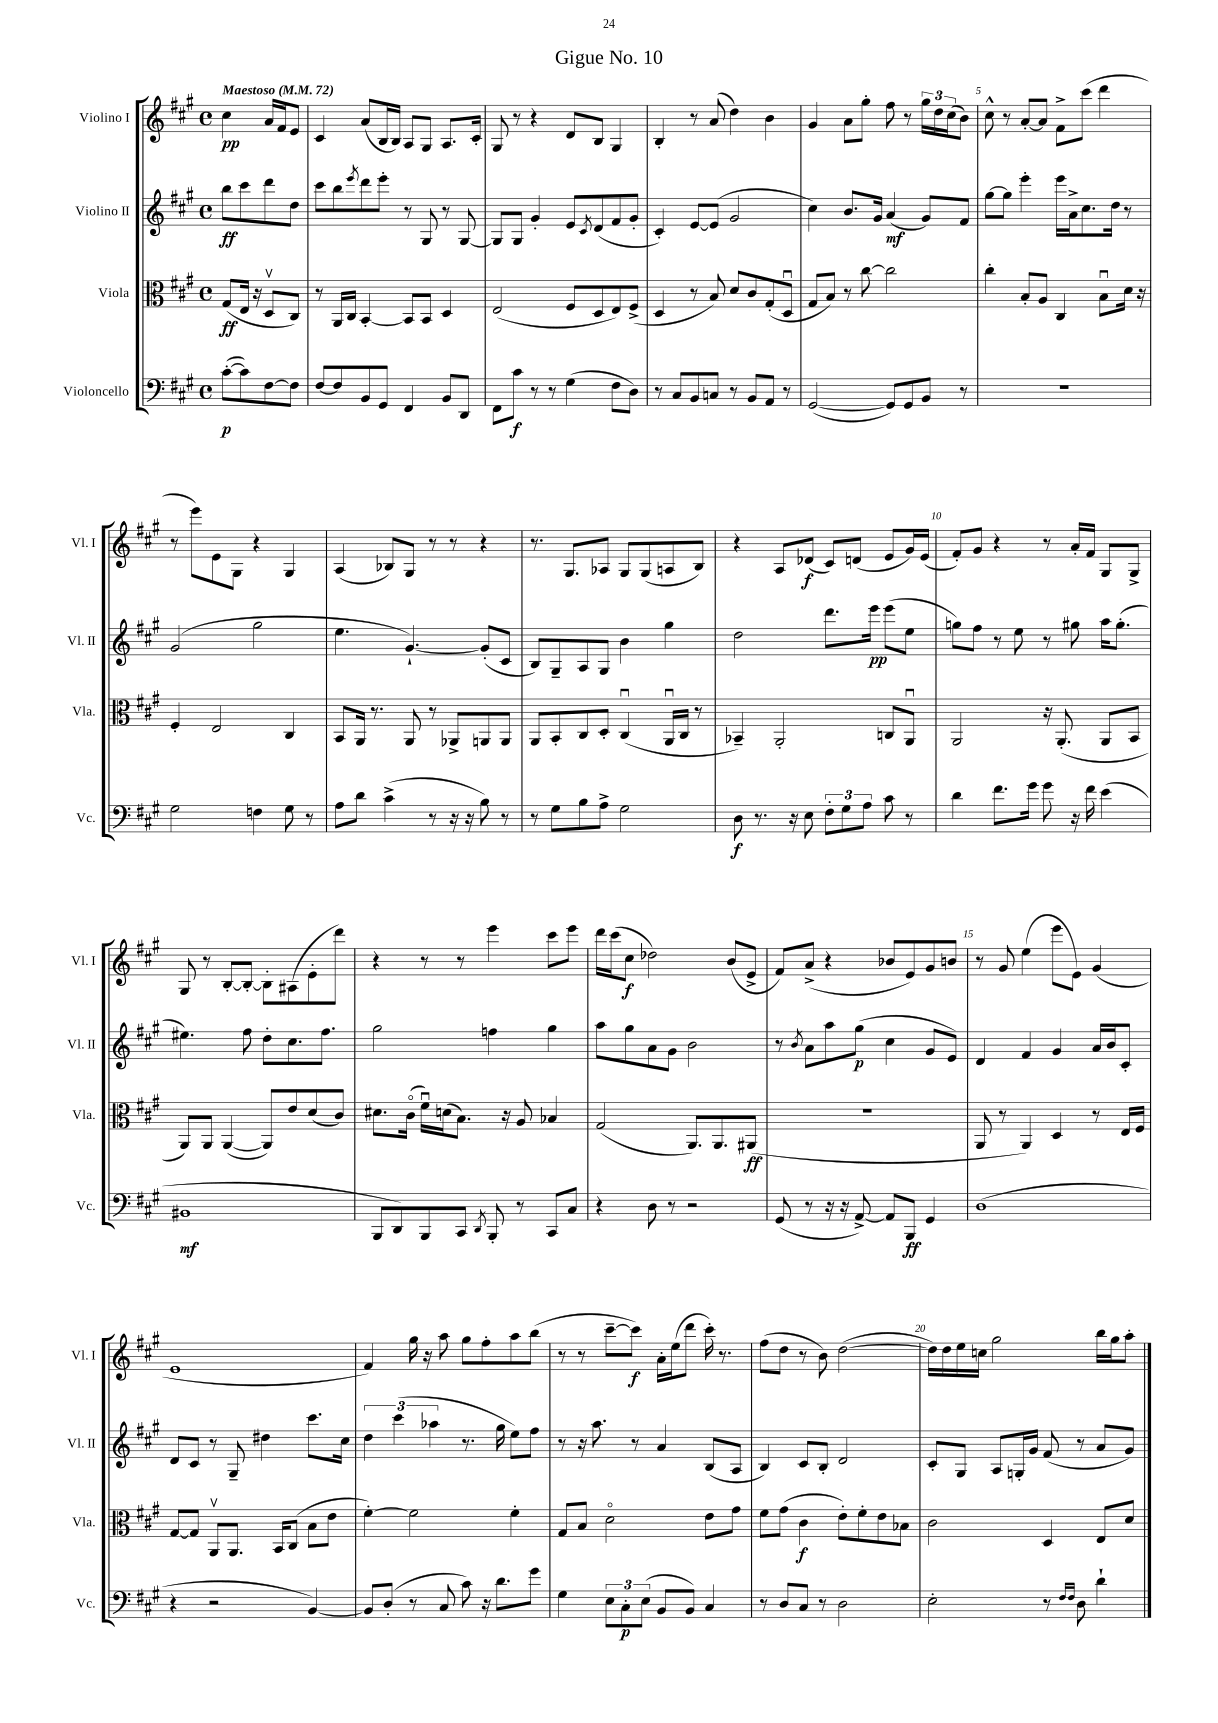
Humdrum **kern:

**kern	**dynam	**kern	**dynam	**kern	**dynam	**kern	**dynam
*part4	*part4	*part3	*part3	*part2	*part2	*part1	*part1
*staff4	*staff4	*staff3	*staff3	*staff2	*staff2	*staff1	*staff1
*I"Violoncello	*	*I"Viola	*	*I"Violino II	*	*I"Violino I	*
*I'Vc.	*	*I'Vla.	*	*I'Vl. II	*	*I'Vl. I	*
*clefF4	*	*clefC3	*	*clefG2	*	*clefG2	*
*k[f#c#g#]	*	*k[f#c#g#]	*	*k[f#c#g#]	*	*k[f#c#g#]	*
*M4/4	*	*M4/4	*	*M4/4	*	*M4/4	*
*met(c)	*	*met(c)	*	*met(c)	*	*met(c)	*
*MM72	*	*MM72	*	*MM72	*	*MM72	*
=	=	=	=	=	=	=	=
!	!	!	!	!	!	!LO:TX:a:B:t=Maestoso	!
([8c#'\L	p	(8G#/L	ff	8bb\L	ff	4cc#\	pp
8c#\])	.	16E/Jk	.	8ccc#\	.	.	.
.	.	16r	.	.	.	.	.
[8F#\	.	8Dv/L	.	8ddd\	.	16a/LL	.
.	.	.	.	.	.	16f#/J	.
8F#\J]	.	8C#/J)	.	8dd\J	.	8e/J	.
=1	=1	=1	=1	=1	=1	=1	=1
[8F#/L	.	8r	.	8ccc#\L	.	4c#/	.
8F#/]	.	16AA/LL	.	8bb\	.	.	.
.	.	16C#/JJ	.	.	.	.	.
.	.	.	.	8qeee/	.	.	.
8BB/	.	[4BB'/	.	8ddd\	.	(8a/L	.
8GG#/J	.	.	.	8eee'\J	.	16B/L	.
.	.	.	.	.	.	16B/JJ)	.
4FF#/	.	8BB/L]	.	8r	.	8A/L	.
.	.	8BB/J	.	8G#/	.	8G#/J	.
8BB/L	.	4D/	.	8r	.	8.A/L	.
8DD/J	.	.	.	[8G#/	.	.	.
.	.	.	.	.	.	16c#'/Jk	.
=2	=2	=2	=2	=2	=2	=2	=2
8FF#\L	.	(2E/	.	8G#/L]	.	8G#/	.
8c#\J	f	.	.	8G#/J	.	8r	.
8r	.	.	.	4g#'/	.	4r	.
8r	.	.	.	.	.	.	.
(4G#\	.	8F#/L	.	8e/L	.	8d/L	.
.	.	.	.	8qc#/	.	.	.
.	.	8D/	.	(8d/	.	8B/J	.
8F#\L	.	8E/)	.	8f#/	.	4G#/	.
8D\J)	.	(8F#^/J	.	8g#'/J	.	.	.
=3	=3	=3	=3	=3	=3	=3	=3
8r	.	4D/	.	4c#'/)	.	4B'/	.
8C#/L	.	.	.	.	.	.	.
8BB/	.	8r	.	[8e/L	.	8r	.
8Cn/J	.	8B/)	.	(8e/J]	.	(8a/	.
8r	.	8d/L	.	2g#/	.	4dd\)	.
8BB/L	.	8c#/	.	.	.	.	.
8AA/J	.	(8G#'/	.	.	.	4b\	.
8r	.	8Du/J	.	.	.	.	.
=4	=4	=4	=4	=4	=4	=4	=4
([2GG#/	.	8G#/L	.	4cc#\)	.	4g#/	.
.	.	8B/J)	.	.	.	.	.
.	.	8r	.	8.b/L	.	8a\L	.
.	.	[8cc#\	.	.	.	8gg#'\J	.
.	.	.	.	16g#/Jk	.	.	.
8GG#/L])	.	2cc#\]	.	(4a/	mf	8ff#\	.
8GG#/	.	.	.	.	.	8r	.
8BB/J	.	.	.	8g#/L)	.	24gg#\LL	.
.	.	.	.	.	.	24dd\	.
.	.	.	.	.	.	(24cc#\J	.
8r	.	.	.	8f#/J	.	8b\J)	.
=5	=5	=5	=5	=5	=5	=5	=5
1r	.	4cc#'\	.	[8gg#\L	.	8cc#^^\	.
.	.	.	.	8gg#\J]	.	8r	.
.	.	8B'/L	.	4eee'\	.	[8a'/L	.
.	.	8A/J	.	.	.	8a/J]	.
.	.	4C#/	.	16eee\LL	.	8f#^\L	.
.	.	.	.	16a^\J	.	.	.
.	.	.	.	8.cc#\	.	(8ccc#\J	.
.	.	8Bu\L	.	.	.	4ddd\	.
.	.	.	.	16dd\Jk	.	.	.
.	.	16d\Jk	.	8r	.	.	.
.	.	16r	.	.	.	.	.
!!LO:LB:g=z
=6	=6	=6	=6	=6	=6	=6	=6
2G#\	.	4F#'/	.	(2g#/	.	8r	.
.	.	.	.	.	.	8eee\L)	.
.	.	2E/	.	.	.	8e\	.
.	.	.	.	.	.	8G#\J	.
4Fn\	.	.	.	2gg#\	.	4r	.
8G#\	.	4C#/	.	.	.	4G#/	.
8r	.	.	.	.	.	.	.
=7	=7	=7	=7	=7	=7	=7	=7
8A\L	.	8BB/L	.	4.ee\	.	(4A/	.
8d\J	.	16AA/Jk	.	.	.	.	.
.	.	8.r	.	.	.	.	.
(4c#^\	.	.	.	.	.	8B-X/L)	.
.	.	8AA/	.	[4.g#`/)	.	8G#/J	.
8r	.	8r	.	.	.	8r	.
16r	.	8AA-X^/L	.	.	.	8r	.
16r	.	.	.	.	.	.	.
8B\)	.	8AAn/	.	(8g#'/L]	.	4r	.
8r	.	8AA/J	.	8c#/J	.	.	.
=8	=8	=8	=8	=8	=8	=8	=8
8r	.	8AA/L	.	8B/L)	.	8.r	.
8G#\L	.	8BB'/	.	8G#~/	.	.	.
.	.	.	.	.	.	8.G#/L	.
8B\	.	8C#/	.	8A/	.	.	.
8A^\J	.	8D'/J	.	8G#/J	.	8A-X/J	.
2G#\	.	(4C#u/	.	4b\	.	8G#/L	.
.	.	.	.	.	.	(8G#/	.
.	.	16AAu/LL	.	4gg#\	.	8An/	.
.	.	16C#/JJ	.	.	.	.	.
.	.	8r	.	.	.	8B/J)	.
=9	=9	=9	=9	=9	=9	=9	=9
8D\	f	4BB-X~/)	.	2dd\	.	4r	.
8.r	.	.	.	.	.	.	.
.	.	2AA'/	.	.	.	8A/L	.
16r	.	.	.	.	.	.	.
8E\	.	.	.	.	.	(8d-X/J	f
12F#'\L	.	.	.	8.ddd\L	.	8c#/L)	.
12G#\	.	.	.	.	.	.	.
.	.	.	.	.	.	(8dn/J	.
12A\J	.	.	.	.	.	.	.
.	.	.	.	16eee\Jk	pp	.	.
8c#\	.	8Cn/L	.	(8eee\L	.	8e/L	.
8r	.	8AAu/J	.	8ee\J	.	16g#/L)	.
.	.	.	.	.	.	(16e/JJ	.
=10	=10	=10	=10	=10	=10	=10	=10
4d\	.	2AA/	.	8ggn\L)	.	8f#'/L)	.
.	.	.	.	8ff#\J	.	8g#/J	.
8.f#\L	.	.	.	8r	.	4r	.
.	.	.	.	8ee\	.	.	.
16g#\Jk	.	.	.	.	.	.	.
8g#\	.	16r	.	8r	.	8r	.
.	.	(8.AA'/	.	.	.	.	.
16r	.	.	.	8gg#X\	.	16a'/LL	.
16f#\	.	.	.	.	.	16f#/JJ	.
(4e\	.	8AA/L	.	16aa\KL	.	8G#/L	.
.	.	.	.	(8.gg#'\J	.	.	.
.	.	8BB/J	.	.	.	8G#^/J	.
!!LO:LB:g=z
=11	=11	=11	=11	=11	=11	=11	=11
1BB#X	mf	8AA/L)	.	4.ee#X\)	.	8G#/	.
.	.	8AA/J	.	.	.	8r	.
.	.	([4AA/	.	.	.	[8B'/L	.
.	.	.	.	8ff#\	.	8B'/J_	.
.	.	8AA/L])	.	8dd'\L	.	8B'\L]	.
.	.	8e/	.	8.cc#\	.	(8A#X\	.
.	.	(8d/	.	.	.	8e'\	.
.	.	.	.	8.ff#\J	.	.	.
.	.	8c#/J)	.	.	.	8ddd\J)	.
=12	=12	=12	=12	=12	=12	=12	=12
8BBB/L	.	8.d#X\L	.	2gg#\	.	4r	.
8DD/)	.	.	.	.	.	.	.
.	.	(16c#\Jk	.	.	.	.	.
8BBB/	.	16f#u\LL)	.	.	.	8r	.
.	.	(16dn\J	.	.	.	.	.
8CC#/J	.	8.B\J)	.	.	.	8r	.
8qDD/	.	.	.	.	.	.	.
8BBB'/	.	.	.	4ffn\	.	4eee\	.
.	.	16r	.	.	.	.	.
8r	.	8A/	.	.	.	.	.
8CC#/L	.	4B-X/	.	4gg#\	.	8ccc#\L	.
8C#/J	.	.	.	.	.	8eee\J	.
=13	=13	=13	=13	=13	=13	=13	=13
4r	.	(2G#/	.	8aa\L	.	16ddd\LL	.
.	.	.	.	.	.	(16ccc#\J	.
.	.	.	.	8gg#\	.	8cc#\J	f
8D\	.	.	.	8a\	.	2dd-X\)	.
8r	.	.	.	8g#\J	.	.	.
2r	.	8.AA/L)	.	2b\	.	.	.
.	.	8.AA/	.	.	.	.	.
.	.	.	.	.	.	(8b/L	.
.	.	(8AA#X/J	ff	.	.	8e^/J	.
=14	=14	=14	=14	=14	=14	=14	=14
(8GG#/	.	1r	.	8r	.	8f#/L)	.
.	.	.	.	8qb/	.	.	.
8r	.	.	.	8a\L	.	(8a^/J	.
16r	.	.	.	8aa\	.	4r	.
16r	.	.	.	.	.	.	.
[8AA^/)	.	.	.	(8gg#\J	p	.	.
8AA/L]	.	.	.	4cc#\	.	8b-X/L	.
8BBB/J	ff	.	.	.	.	8e/)	.
4GG#/	.	.	.	8g#/L	.	8g#/	.
.	.	.	.	8e/J)	.	8bn/J	.
=15	=15	=15	=15	=15	=15	=15	=15
(1D	.	8AA/	.	4d/	.	8r	.
.	.	8r	.	.	.	8g#/	.
.	.	4AA/)	.	4f#/	.	(4ee\	.
.	.	4D/	.	4g#/	.	8eee\L	.
.	.	.	.	.	.	8e\J)	.
.	.	8r	.	16a/LL	.	(4g#/	.
.	.	.	.	16b/J	.	.	.
.	.	16E/LL	.	8c#'/J	.	.	.
.	.	16F#/JJ	.	.	.	.	.
!!LO:LB:g=z
=16	=16	=16	=16	=16	=16	=16	=16
4r	.	[8G#/L	.	8d/L	.	1e	.
.	.	8G#/J]	.	8c#/J	.	.	.
2r	.	8AAv/L	.	8r	.	.	.
.	.	8.AA/J	.	8G#~/	.	.	.
.	.	.	.	4dd#X\	.	.	.
.	.	16BB/KL	.	.	.	.	.
.	.	(8C#/J	.	.	.	.	.
[4BB/)	.	8B\L	.	8.ccc#\L	.	.	.
.	.	8e\J	.	.	.	.	.
.	.	.	.	16cc#\Jk	.	.	.
=17	=17	=17	=17	=17	=17	=17	=17
8BB/L]	.	[4f#'\)	.	6dd\	.	4f#/)	.
(8D'/J	.	.	.	.	.	.	.
.	.	.	.	(6ccc#\	.	.	.
8r	.	2f#\]	.	.	.	16gg#\	.
.	.	.	.	.	.	16r	.
.	.	.	.	6aa-X\	.	.	.
8C#/	.	.	.	.	.	8aa\	.
8c#\)	.	.	.	8.r	.	8gg#\L	.
16r	.	.	.	.	.	8ff#'\	.
8.d\L	.	.	.	16gg#\	.	.	.
.	.	4f#'\	.	8ee\L)	.	8aa\	.
8g#\J	.	.	.	8ff#\J	.	(8bb\J	.
=18	=18	=18	=18	=18	=18	=18	=18
4G#\	.	8G#/L	.	8r	.	8r	.
.	.	8B/J	.	16r	.	8r	.
.	.	.	.	8.aa\	.	.	.
12E\L	.	2d\	.	.	.	[8ccc#~\L	.
12C#'\	p	.	.	.	.	.	.
.	.	.	.	8r	.	8ccc#\J])	f
(12E\J	.	.	.	.	.	.	.
8BB/L	.	.	.	4a/	.	16a'\LL	.
.	.	.	.	.	.	(16ee\J	.
8BB/J)	.	.	.	.	.	8ddd\J	.
4C#/	.	8e\L	.	(8B/L	.	16ccc#'\)	.
.	.	.	.	.	.	8.r	.
.	.	8g#\J	.	8A/J	.	.	.
=19	=19	=19	=19	=19	=19	=19	=19
8r	.	8f#\L	.	4B/)	.	(8ff#\L	.
8D/L	.	(8g#\J	.	.	.	8dd\J	.
8C#/J	.	4c#\	f	8c#/L	.	8r	.
8r	.	.	.	8B'/J	.	8b\)	.
2D\	.	8e'\L)	.	2d/	.	([2dd\	.
.	.	8f#'\	.	.	.	.	.
.	.	8e\	.	.	.	.	.
.	.	8B-X\J	.	.	.	.	.
=20	=20	=20	=20	=20	=20	=20	=20
2E'\	.	2c#\	.	8c#'/L	.	16dd\LL])	.
.	.	.	.	.	.	16dd\	.
.	.	.	.	8G#/J	.	16ee\	.
.	.	.	.	.	.	16ccn\JJ	.
.	.	.	.	8A/L	.	2gg#\	.
.	.	.	.	16Gn'/L	.	.	.
.	.	.	.	16g#/JJ	.	.	.
8r	.	4D/	.	(8f#/	.	.	.
16qqF#/LL	.	.	.	.	.	.	.
16qqF#/JJ	.	.	.	.	.	.	.
8D\	.	.	.	8r	.	.	.
4d`\	.	8E/L	.	8a/L	.	16bb\LL	.
.	.	.	.	.	.	16gg#\J	.
.	.	8d/J	.	8g#/J)	.	8aa'\J	.
==	==	==	==	==	==	==	==
*-	*-	*-	*-	*-	*-	*-	*-
